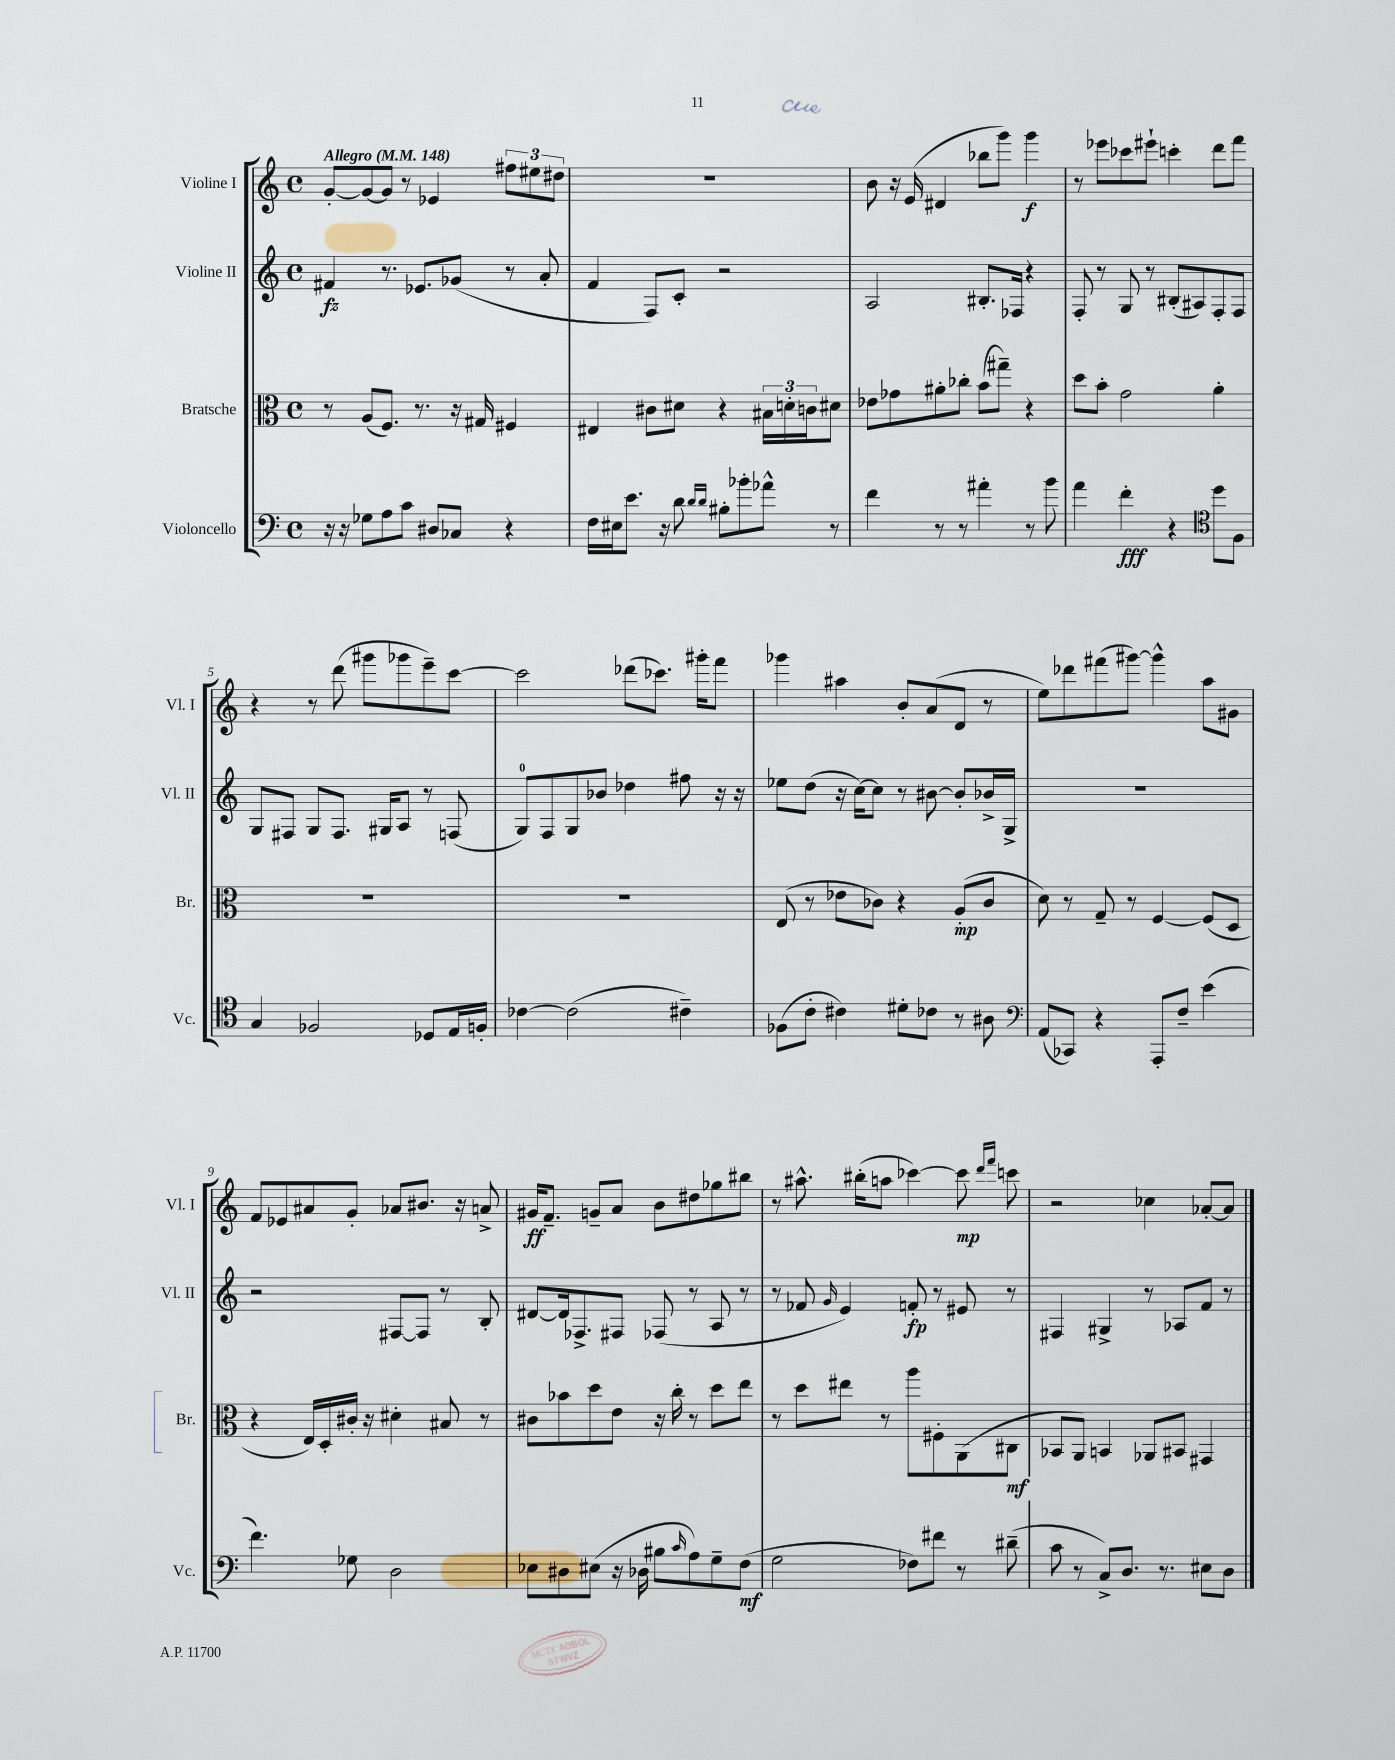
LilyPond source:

<<
\new StaffGroup <<
\new Staff = "s0" \with { instrumentName = "Violine I" shortInstrumentName = "Vl. I" } {
    \clef treble \key c \major \defaultTimeSignature \time 4/4 \tempo "Allegro" 4 = 148
    g'8~-. g'8~ g'8 r8 ees'4 \tuplet 3/2 { fis''8 eis''8 dis''8 } |
    R1 |
    b'8 r16 e'16( dis'4 bes''8 g'''8) g'''4\f |
    r8 ees'''8 ces'''8 eis'''8-! c'''4-. d'''8 f'''8 |
    r4 r8 d'''8( gis'''8 ges'''8 e'''8--) c'''8~ |
    c'''2 des'''8( ces'''8.) gis'''16-. f'''8 |
    ges'''4 ais''4 b'8-. a'8( d'8 r8 |
    e''8) des'''8 fis'''8( gis'''8~) gis'''4-^ a''8 gis'8 |
    f'8 ees'8 ais'8 g'8-. aes'8 bis'8. r16 a'8-> |
    gis'16\ff f'8.-- g'8-- a'8 b'8 dis''8 ges''8 bis''8 |
    r8 ais''8.-^ bis''16-.( a''8 ces'''4~) ces'''8\mp \grace { d'''16 f'''16 } c'''8 |
    r2 ces''4 aes'8~-. aes'8 \bar "|." |
}
\new Staff = "s1" \with { instrumentName = "Violine II" shortInstrumentName = "Vl. II" } {
    \clef treble \key c \major \defaultTimeSignature \time 4/4
    fis'4\fz r8. ees'8. ges'8( r8 a'8-. |
    f'4 f8) c'8-. r2 |
    a2 bis8.-. fes16 r4 |
    f8-. r8 g8 r8 bis8-.( ais8) f8-. f8 |
    g8 fis8 g8 fis8. gis16 a8 r8 f8( |
    g8-0) f8 g8 bes'8 des''4 fis''8 r16 r16 |
    ees''8 d''8( r16 c''16~) c''8 r8 bis'8~ bis'8-. bes'16-> g16-> |
    R1 |
    r2 fis8~ fis8 r8 b8-. |
    dis'8~ dis'16 fes8.-> fis8 fes8( r8 a8 r8 |
    r8 fes'8 \grace { g'16 } e'4) f'8-.\fp r8 eis'8 r8 |
    fis4 gis4-> r8 aes8 f'8 r8 \bar "|." |
}
\new Staff = "s2" \with { instrumentName = "Bratsche" shortInstrumentName = "Br." } {
    \clef alto \key c \major \defaultTimeSignature \time 4/4
    r8 a8( f8.) r8. r16 gis16 fis4 |
    eis4 cis'8 dis'8 r4 \tuplet 3/2 { bis16 d'16-. c'16 } dis'8 |
    ees'8 ges'8 ais'8-. ces''8-. b'8( gis''8--) r4 |
    d''8 b'8-. g'2 a'4-. |
    R1 |
    R1 |
    e8( r8 ees'8 ces'8) r4 a8-.\mp( ces'8 |
    d'8) r8 g8-- r8 f4~ f8( d8 |
    r4 e16) d16-. cis'16-. r16 dis'4-. bis8 r8 |
    cis'8 bes'8 d''8 e'8 r16 c''16-. r8 d''8 e''8 |
    r8 d''8 eis''8 r8 a''8 fis8-. a,8( cis8\mf |
    bes,8 a,8) b,4 aes,8 bis,8 gis,4 \bar "|." |
}
\new Staff = "s3" \with { instrumentName = "Violoncello" shortInstrumentName = "Vc." } {
    \clef bass \key c \major \defaultTimeSignature \time 4/4
    r16 r16 ges8 a8 c'8 dis8 ces8 r4 |
    f16 eis16 e'8. r16 d'8 \grace { d'16 d'16 } bis8-. bes'8-. aes'8-^ r8 |
    f'4 r8 r8 ais'4-. r8 b'8 |
    a'4 f'4-.\fff r4 \clef tenor d''8 f8 |
    g4 fes2 des8 e16 f16-. |
    ces'4~ ces'2( cis'4--) |
    fes8( c'8-. cis'4) dis'8-. ces'8 r8 ais8 |
    \clef bass a,8( ces,8) r4 a,,8-. f8-- e'4( |
    f'4.) ges8 d2 |
    ees8 dis8 eis8( r16 des16 bis8 \grace { c'16 } a8) g8-- f8\mf( |
    g2 fes8) fis'8 r8 dis'8--( |
    c'8 r8 c8->) d8. r8. eis8 d8 \bar "|." |
}
>>
>>
